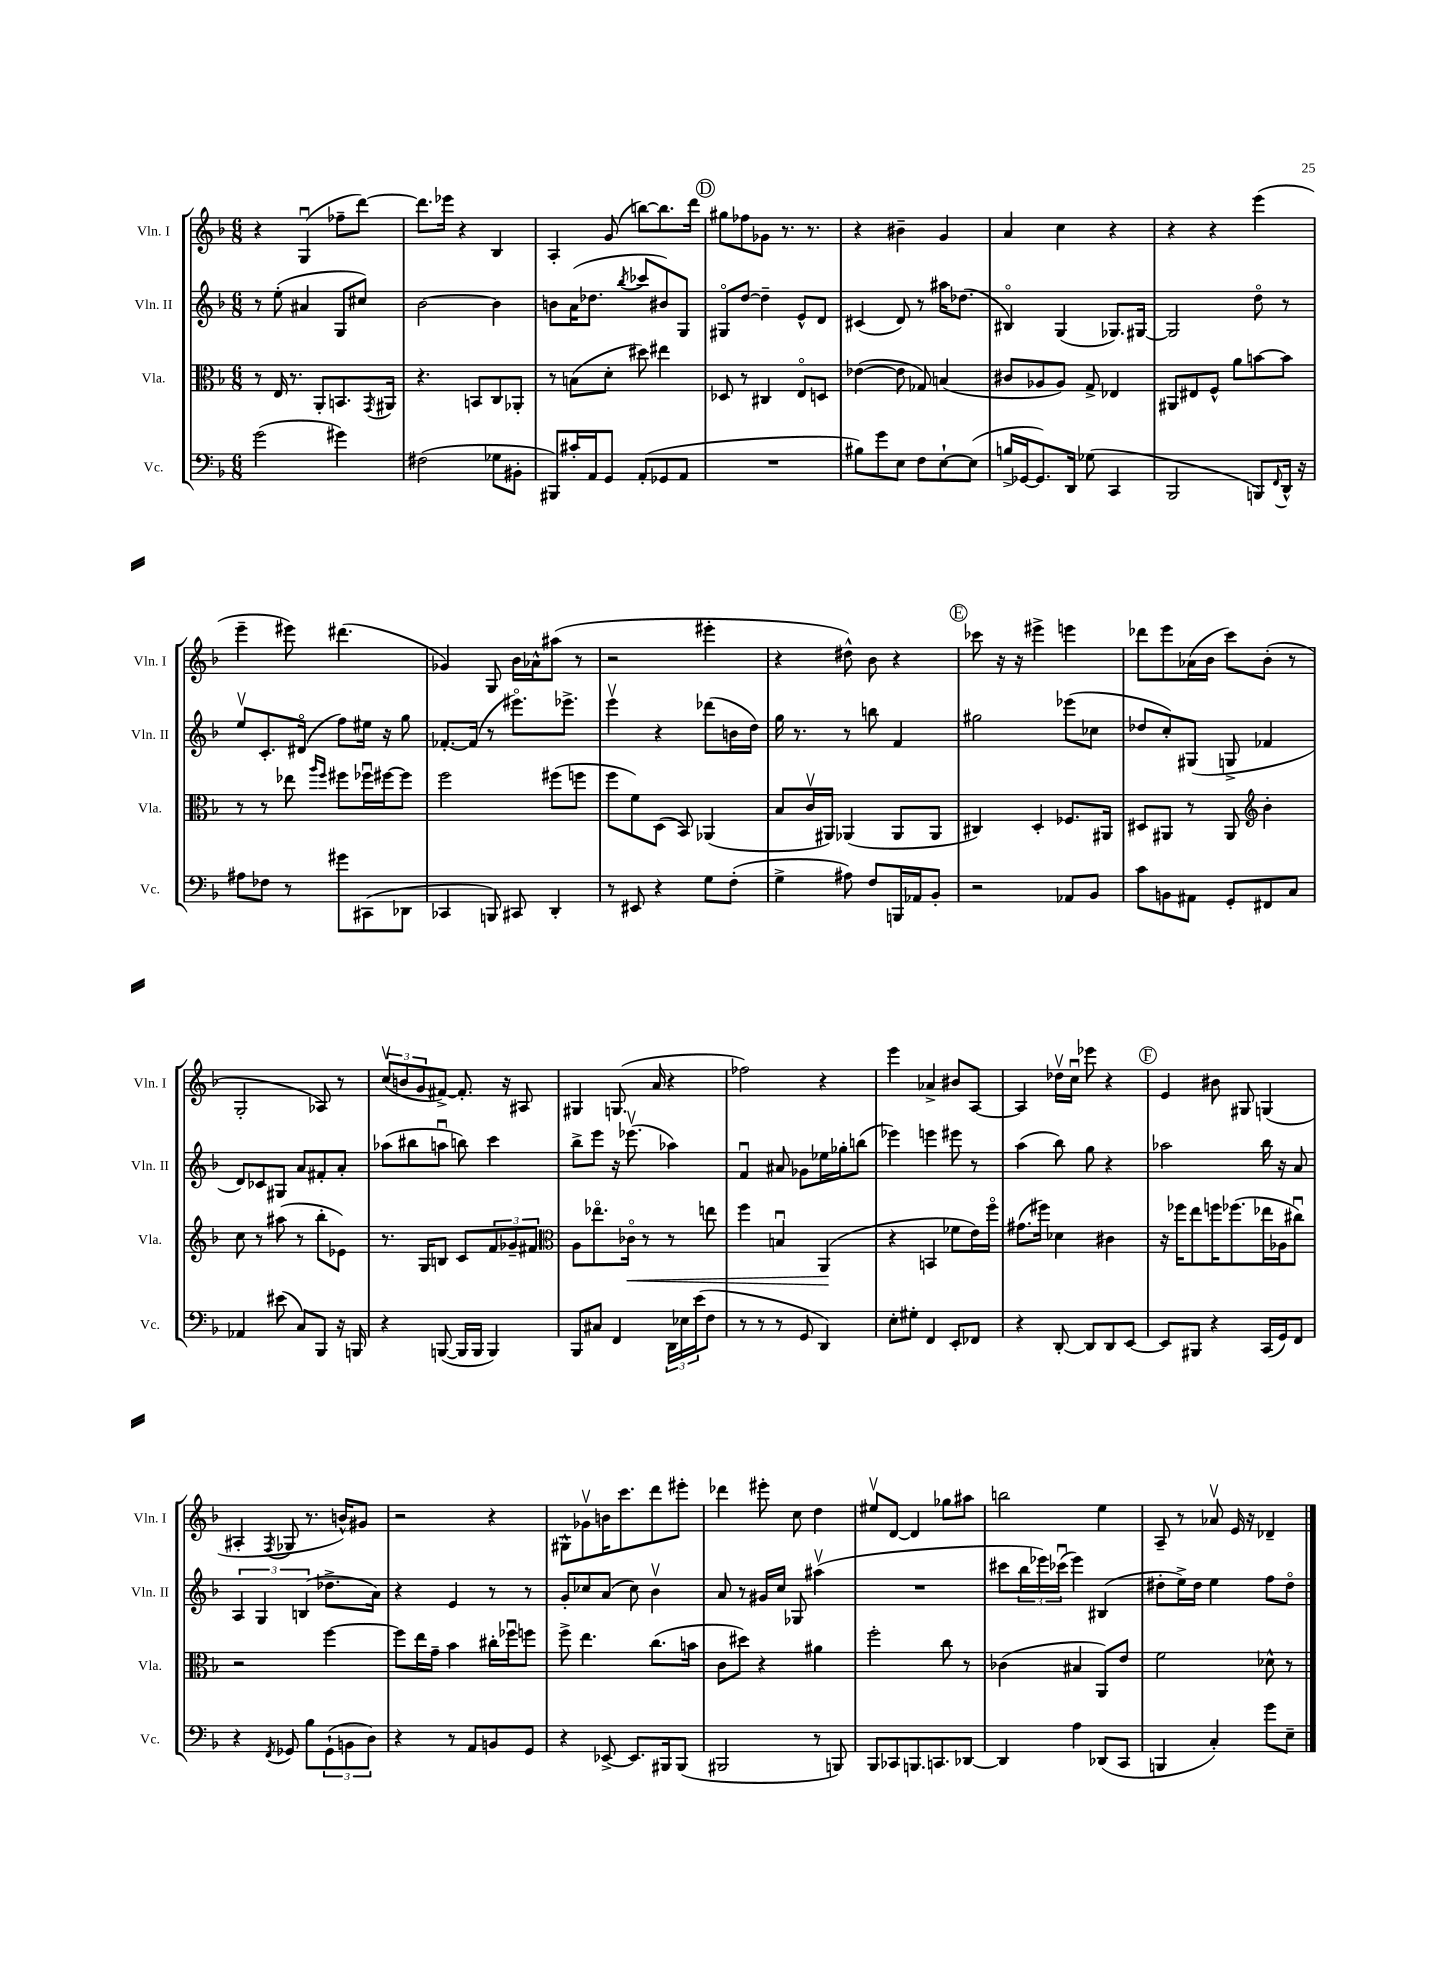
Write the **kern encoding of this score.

**kern	**kern	**kern	**kern
*staff4	*staff3	*staff2	*staff1
*clefF4	*clefC3	*clefG2	*clefG2
*k[b-]	*k[b-]	*k[b-]	*k[b-]
*M6/8	*M6/8	*M6/8	*M6/8
(2g\	8r	8r	4r
.	16E/	(8ee'\	.
.	8.r	.	.
.	.	4a#/	(4Gu/
.	8AA'/L	.	.
4g#\)	8.BB/	8G/L	8ff-~\L
.	.	8cc#/J)	[8ddd\J)
.	8qGG/	.	.
.	16AA#/Jk	.	.
=	=	=	=
(2F#\	4.r	[2b-\	8.ddd\]L
.	.	.	16eee-\Jk
.	.	.	4r
.	8BB/L	.	.
8G-\L	8C/	4b-\]	4B-/
8BB#'\J	8AA-'/J	.	.
=	=	=	=
8BBB#/L)	8r	8b\L	4A'/
16c#'/L	(8B\L	(16a\K	.
16AA/J	.	8.dd-\J	.
8GG/J	8d'\J	.	(8g/
.	.	8qbb-/	.
(8AA'/L	8dd#\)	8ccc-/L	[8bb\L)
8GG-/	4ee#\	8b#/)	8.bb\]
8AA/J	.	8G/J	.
.	.	.	16ddd\Jk
=	=	=	=
2.r	8D-/	8G#o/L	8gg#\L
.	8r	[8dd/J	8ff-\
.	4C#/	4dd~\]	8g-\J
.	.	.	8.r
.	8Eo/L	8e^^/L	.
.	.	.	8.r
.	8D/J	8d/J	.
=	=	=	=
8B#\L)	([4e-\	(4c#/	4r
8g\	.	.	.
8E\J	8e-\]	8d/)	4b#~\
8F\L	8G-/)	8r	.
[8E`\	(4B/	16aa#\LK	4g/
.	.	(8.dd-\J	.
(8E\]J	.	.	.
=	=	=	=
16B^/LL	8c#/L	4B#o/)	4a/
[16GG-/J	.	.	.
8.GG-/])	8A-/	.	.
.	8A-/J)	(4G/	4cc\
16DD/Jk	.	.	.
(8G-\	8G^/	.	.
4CC/	4E-/	8.G-/L)	4r
.	.	[16G#/Jk	.
=	=	=	=
2BBB-/	8AA#/L	2G#/]	4r
.	8E#/	.	.
.	8F^^/J	.	4r
.	8a\L	.	.
8BBB/L)	[8b\	8ddo\	(4eee\
8qqFF/	.	.	.
16DD^^/Jk	8b\]J	8r	.
16r	.	.	.
=	=	=	=
8A#\L	8r	8eev/L	4eee~\
8F-\J	8r	8.c'/	.
8r	8ee-\	.	8eee#\)
.	.	(16d#o/Jk	.
.	16qqaa/LL	.	.
.	16qqff/JJ	.	.
8g#\L	8ff#\L	8ff\L)	(4.ddd#\
(8CC#\	16ff-u\L	16ee#\Jk	.
.	[16ff#\J	16r	.
8DD-\J	8ff#\]J	8gg\	.
=	=	=	=
4CC-/	2ff\	[8.f-'/L	4g-/)
.	.	(16f-/]Jk	.
8BBB/)	.	8r	8G/
8CC#/	.	8.eee#o\L)	16b-\LL
.	.	.	16a-^^\J
4DD'/	(8ff#\L	.	(8aa#\J
.	.	8.eee-^\J	.
.	8ff\J	.	8r
=	=	=	=
8r	8ff\L	4eeev\	2r
8EE#/	8f\)	.	.
4r	(8D\J	4r	.
.	8BB-/)	.	.
8G\L	(4AA-/	(8ddd-\L	4eee#'\
(8F'\J	.	16b\L	.
.	.	16dd\JJ)	.
=	=	=	=
4G^\	8B-/L	16gg\	4r
.	.	8.r	.
.	16cv/L	.	.
.	16AA#/JJ)	.	.
8A#\)	(4AA-/	8r	8dd#^^\)
8F/L	.	8bb\	8b-\
16BBB/L	8AA-/L	4f/	4r
16AA-/J	.	.	.
8BB-'/J	8AA-/J	.	.
=	=	=	=
2r	4C#/)	2gg#\	8ccc-\
.	.	.	16r
.	.	.	16r
.	4D'/	.	4eee#^\
8AA-/L	8.F-/L	(8eee-\L	4eee\
8BB-/J	.	8cc-\J	.
.	16AA#/Jk	.	.
=	=	=	=
8c\L	8D#/L	8dd-/L	8ddd-\L
8BB\	8AA#/J	8cc'/)	8eee\
8AA#\J	8r	(8G#/J	(16a-\L
.	.	.	16b-\JJ
8GG'/L	8AA#/	8G^/	8ccc\L)
*	*clefG2	*	*
8FF#/	4b-'\	4f-/	(8b-'\J
8C/J	.	.	8r
=	=	=	=
4AA-/	8cc\	8d/L)	2G'/
.	8r	8c-/	.
(8e#\	(8aa#\	8G#/J	.
8C/L)	8r	8a/L	.
8BBB-/J	8bb-'\L	8f#'/	8A-/)
16r	8e-\J)	8a'/J	8r
16BBB/	.	.	.
=	=	=	=
4r	8.r	(8aa-\L	(12ccv/L
.	.	.	12b/
.	.	8bb#\	.
.	.	.	12g/
.	16G/LK	.	.
([8BBB/	8B/J	8aau\J	[8f#^/J)
16BBB/]LL	8c/L	8bb\)	8.f#'/]
16BBB/JJ	.	.	.
4BBB/)	12f/	4ccc\	.
.	.	.	16r
.	12g-~/	.	.
.	.	.	8A#/
.	12f#/J	.	.
=	=	=	=
*	*clefC3	*	*
8BBB-/L	8A\L	8bb-^\L	4G#/
8C#/J	8.ee-o\	8eee\J	.
4FF/	.	16r	(8.G/
.	16c-o\Jk	(8.eee-v\	.
.	8r	.	.
.	.	.	16a/
24DD\LL	8r	4aa-\)	4r
24E-\	.	.	.
(24e\J	.	.	.
8F\J	8ee\	.	.
=	=	=	=
8r	4ff\	4fu/	2ff-\)
8r	.	.	.
8r	4Bu/	8a#/	.
8GG/	.	8g-\L	.
4DD/)	(4AA/	16ee-\L	4r
.	.	16gg-'\J	.
.	.	(8bb\J	.
=	=	=	=
8E'\L	4r	4eee-\)	4eee\
8G#'\J	.	.	.
4FF/	4BB/	4eee\	4a-^/
8EE'/L	8f-\L	8eee#\	8b#/L
8FF-/J	16e\L)	8r	[8A/J
.	16ffo\JJ	.	.
=	=	=	=
4r	(8.g#\L	(4aa\	4A/]
.	16ff#\Jk)	.	.
[8DD'/	4d-\	8bb-\)	16dd-v\LL
.	.	.	16ccu\JJ
8DD/]L	.	8gg\	8eee-\
8DD/	4c#\	4r	4r
[8EE/J	.	.	.
=	=	=	=
8EE/]L	16r	2aa-\	4e/
.	16ff-\LK	.	.
8BBB#/J	8ee\	.	.
4r	16ff\K	.	8b#\
.	(8.ff-\	.	.
.	.	.	8G#/
(16CC/LL	16ee-\L	16bb-\	(4G/
16GG/J)	16A-\J	16r	.
8FF/J	8cc#u\J)	8a/	.
=	=	=	=
4r	2r	6A/	4A#'/
.	.	6G/	.
8qFF/	.	.	8qF/
8GG-/	.	.	8G-/
.	.	(6B/	.
8B-\L	.	.	8.r
(12GG-`\	[4ff\	8.dd-^\L	.
.	.	.	16b^^/LK)
12BB\	.	.	.
.	.	.	8g#/J
12D\J)	.	.	.
.	.	16a\Jk)	.
=	=	=	=
4r	8ff\]L	4r	2r
.	16ee\L	.	.
.	16g~\JJ	.	.
8r	4b-\	4e/	.
8AA/L	.	.	.
8BB/	16cc#'\LL	8r	4r
.	16ff-u\J	.	.
8GG/J	8ff\J	8r	.
=	=	=	=
4r	8ff^\	8g'/L	8G#^^\L
.	4.ee\	8cc-/	8g-v\
[8EE-^/	.	(8a/J	16b\K
.	.	.	8.ccc\
8.EE-/]L	.	8cc-\)	.
.	(8.cc\L	4b-v\	8ddd\
16BBB#/k	.	.	.
(8BBB#/J	.	.	8eee#'\J
.	16b\Jk	.	.
=	=	=	=
2BBB#/	8c\L	8a/	4ddd-\
.	8dd#\J)	8r	.
.	4r	16g#/LL	8eee#'\
.	.	16cc/JJ	.
.	.	8G-/	8cc\
8r	4a#\	(4aa#v\	4dd\
8BBB/)	.	.	.
=	=	=	=
8BBB-/L	2ff'\	2.r	8ee#v/L
8CC-/	.	.	[8d/J
8.BBB/	.	.	4d/]
8.CC/	.	.	.
.	8cc\	.	8gg-\L
[8DD-/J	8r	.	8aa#\J
=	=	=	=
4DD-/]	(4c-\	8ccc#\L	2bb\
.	.	24bb-\L	.
.	.	24eee-\)	.
.	.	(24ccc-u\JJ	.
4A\	4B#/	4eee-\)	.
(8DD-/L	8AA/L)	(4B#/	4ee\
8CC/J	8e/J	.	.
=	=	=	=
4BBB/	2f\	8dd#'\L	8A~/
.	.	16ee^\L)	8r
.	.	16dd#\JJ	.
4C'/)	.	4ee\	8a-v/
.	.	.	16e/
.	.	.	16r
8g\L	8d-^^\	8ff\L	4d-~/
8E~\J	8r	8dd#o\J	.
==	==	==	==
*-	*-	*-	*-
